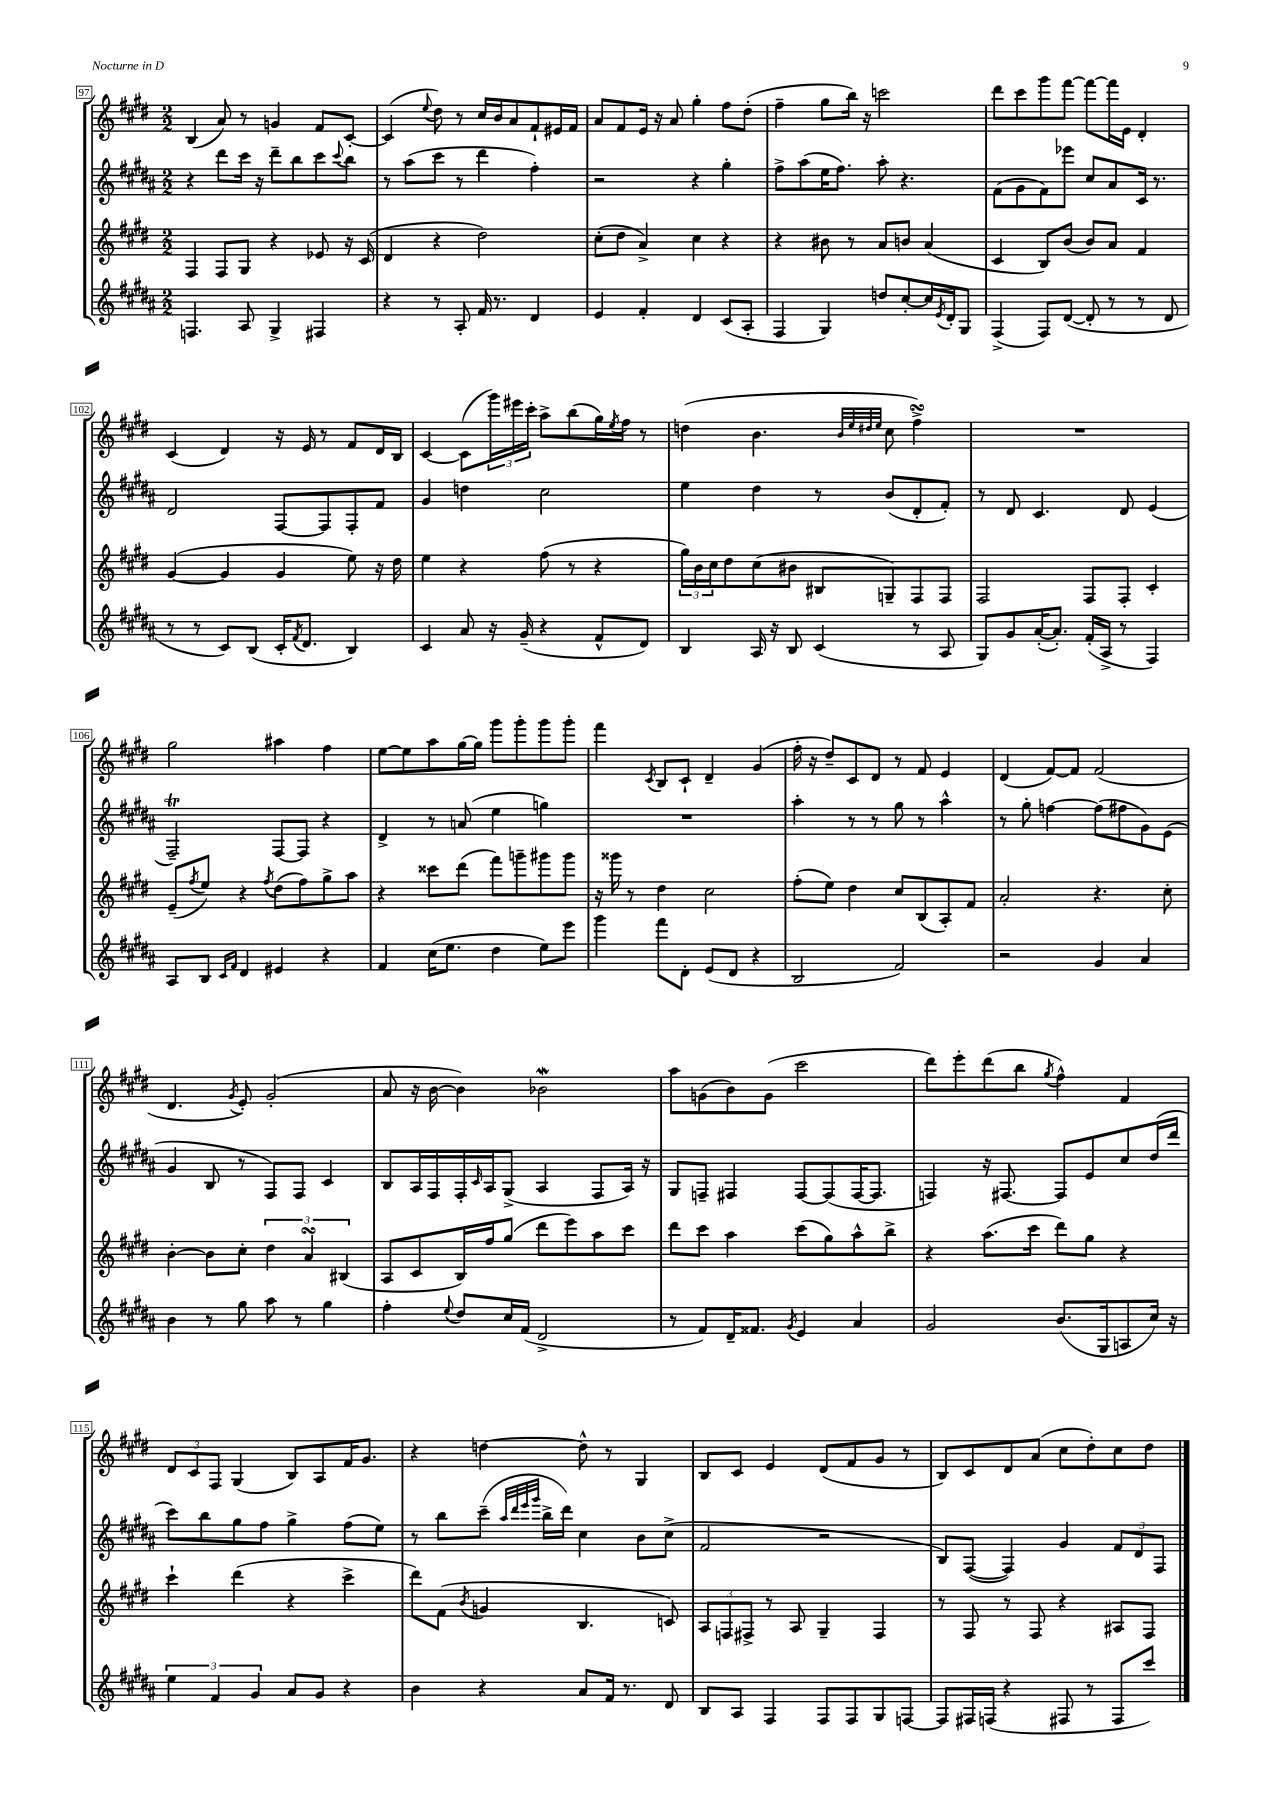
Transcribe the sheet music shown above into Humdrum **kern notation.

**kern	**kern	**kern	**kern
*staff4	*staff3	*staff2	*staff1
*clefG2	*clefG2	*clefG2	*clefG2
*k[f#c#g#d#a#]	*k[f#c#g#d#]	*k[f#c#g#d#a#]	*k[f#c#g#d#]
*M2/2	*M2/2	*M2/2	*M2/2
4.F	4F#	4r	(4B
.	8F#	8ddd#	8a)
8A#	8G#	16ccc#	8r
.	.	16r	.
4G#^	4r	8ddd#~	4g
.	.	8bb	.
4F#	8e-	8ccc#	8f#
.	.	8qqccc#	.
.	16r	8bb	[8c#'
.	(16c#	.	.
=	=	=	=
4r	4d#	8r	(4c#]
.	.	(8aa#	.
.	.	.	8qqee
8r	4r	8ccc#	8dd#)
8A#'	.	8r	8r
16f#	2dd#)	4ddd#	16cc#
8.r	.	.	16b
.	.	.	8a
4d#	.	4ff#')	8f#`
.	.	.	16e#
.	.	.	16f#
=	=	=	=
4e	(8cc#'	2r	8a
.	8dd#	.	8f#
4f#'	4a^)	.	16e
.	.	.	16r
.	.	.	8a
4d#	4cc#	4r	4gg#'
(8c#	4r	4gg#'	8ff#
8A#'	.	.	(8dd#'
=	=	=	=
4F#	4r	8ff#^	4ff#~
.	.	(8aa#	.
4G#)	8b#	16ee	8gg#
.	.	8.ff#)	.
.	8r	.	16bb)
.	.	.	16r
8dd	8a	8aa#'	2ccc
[8cc#'	8b	4.r	.
16cc#]	(4a	.	.
8qe	.	.	.
16d#'	.	.	.
8G#	.	.	.
=	=	=	=
(4F#^	4c#	(8f#	8ddd#
.	.	8g#	8ccc#
8F#)	8B)	8f#)	8ggg#
([8d#	(8b	8eee-	[8fff#
8d#']	8b)	8cc#	8fff#_
8r	8a	8a#	16fff#]
.	.	.	16e
8r	4f#	16c#	4d#'
.	.	8.r	.
8d#	.	.	.
=	=	=	=
8r	([4g#	2d#	(4c#
8r	.	.	.
8c#)	4g#]	.	4d#)
(8B	.	.	.
16c#'	4g#	[8F#	16r
8qf#	.	.	.
8.d#	.	.	16e
.	.	8F#]	8r
4B)	8ee)	8F#'	8f#
.	16r	8f#	16d#
.	16dd#	.	16B
=	=	=	=
4c#	4ee	4g#	[4c#
8a#	4r	4dd	(8c#]
16r	.	.	24ggg#)
.	.	.	24eee#
(16g#~	.	.	.
.	.	.	24ccc#'
4r	(8ff#	2cc#	8aa^
.	8r	.	(8bb
8f#^^	4r	.	16gg#)
.	.	.	8qee
.	.	.	16ff#
8d#)	.	.	8r
=	=	=	=
4B	24gg#)	4ee	(4dd
.	24b	.	.
.	24cc#	.	.
.	8dd#	.	.
16A#	(8cc#	4dd#	4.b
16r	.	.	.
8B	8b#	.	.
(4c#	8B#	8r	.
.	.	.	32qqb
.	.	.	32qqee
.	.	.	32qqdd#
.	.	.	32qqee
.	8G~)	(8b	8cc#
8r	8F#	8d#'	4ff#^)
8A#	8F#	8f#')	.
=	=	=	=
8G#)	2F#	8r	1r
8g#	.	8d#	.
([16a#'	.	4.c#	.
8.a#'])	.	.	.
(16f#'	8F#	.	.
16A#^	.	.	.
8r	8F#'	8d#	.
4F#)	4c#'	(4e	.
=	=	=	=
8A#	(8e~	2F#~)	2gg#
.	8qff#	.	.
8B	8ee)	.	.
16qqc#	.	.	.
16qqf#	.	.	.
4d#	4r	.	.
.	8qff#	.	.
4e#	(8dd#	[8F#	4aa#
.	8ff#)	8F#]	.
4r	8gg#^	4r	4ff#
.	8aa	.	.
=	=	=	=
4f#	4r	4d#^	[8ee
.	.	.	8ee]
(16cc#	8ccc##	8r	8aa
8.ee	.	.	.
.	(8ddd#	(8a	[16gg#
.	.	.	16gg#]
4dd#	8fff#)	4ee	8ggg#
.	8ggg~	.	8ggg#'
8ee)	8ggg#	4gg)	8ggg#
8eee	8ggg#	.	8ggg#'
=	=	=	=
4ggg#	16r	1r	4fff#
.	16ggg##	.	.
.	8r	.	.
.	.	.	8qc#
8fff#	4dd#	.	8B
8d#'	.	.	8c#`
(8e	2cc#	.	4d#~
8d#	.	.	.
4r	.	.	(4g#
=	=	=	=
2B	(8ff#'	4aa#'	16ff#'
.	.	.	16r
.	8ee)	.	8dd#~)
.	4dd#	8r	8c#
.	.	8r	8d#
2f#)	8cc#	8gg#	8r
.	(8B	8r	8f#
.	8A')	4aa#^^	4e
.	8f#	.	.
=	=	=	=
2r	2a'	8r	(4d#
.	.	8gg#'	.
.	.	[4ff	[8f#)
.	.	.	8f#]
4g#	4.r	(8ff]	(2f#
.	.	8ff#	.
4a#	.	8g#)	.
.	8cc#'	(8e	.
=	=	=	=
4b	[4b'	4g#	4.d#
8r	8b]	8B	.
.	.	.	8qg#
8gg#	8cc#'	8r	8e')
8aa#	6dd#	8F#)	(2g#'
8r	.	8F#	.
.	6a	.	.
4gg#	.	4c#	.
.	(6B#	.	.
=	=	=	=
4ff#'	8A	8B	8a
.	8c#	16A#	16r
.	.	16F#	[16b
8qqee	.	.	.
8dd#	16B)	16F#'	4b])
.	.	16qqc#	.
.	16ff#	16A#	.
16cc#	(8gg#	(8G#^	.
(16f#	.	.	.
2d#^	8ddd#	4A#	2b-
.	8eee)	.	.
.	8aa	8F#	.
.	8ccc#	16A#)	.
.	.	16r	.
=	=	=	=
8r	8ddd#	8G#	8aa
8f#)	8ccc#	8F~	(8g
16d#~	4aa	4F#	8b)
8.f##	.	.	.
.	.	.	(8g
8qg#	.	.	.
4e	(8ccc#	[8F#	2ccc#
.	8gg#)	(8F#]	.
4a#	8aa^^	[16F#	.
.	.	8.F#]	.
.	8bb^	.	.
=	=	=	=
2g#	4r	4F)	8ddd#)
.	.	.	8eee'
.	(8.aa	16r	(8ddd#
.	.	[8.F#	.
.	.	.	8bb
.	16ccc#	.	.
.	.	.	8qgg#
(8.b	8ddd#)	8F#]	4ff#^^)
.	8gg#	8e	.
16G#	.	.	.
8A	4r	8cc#	4f#
16cc#)	.	(16dd#	.
16r	.	16ddd#	.
=	=	=	=
6ee	4ccc#`	8ccc#)	12d#
.	.	.	12c#
.	.	8bb	.
6f#	.	.	12F#
.	(4ddd#	8gg#	(4G#
6g#	.	.	.
.	.	8ff#	.
8a#	4r	4gg#^	8B)
8g#	.	.	8A
4r	4ccc#^	(8ff#	16f#
.	.	.	8.g#
.	.	8ee)	.
=	=	=	=
4b	8ddd#)	8r	4r
.	(8f#	8bb	.
.	8qb	.	.
4r	4g	(8ccc#~	[4dd
.	.	32qqaa#	.
.	.	32qqddd#	.
.	.	32qqeee	.
.	.	32qqggg#	.
.	.	16bb^	.
.	.	16ddd#)	.
8a#	4.B	4cc#	8dd^^]
16f#	.	.	8r
8.r	.	.	.
.	.	8b	4G#
8d#	8c)	(8cc#^	.
=	=	=	=
8B	12A	2f#	8B
.	12F	.	.
8A#	.	.	8c#
.	12F#^	.	.
4F#	8r	.	4e
.	8A	.	.
8F#	4G#~	2r	(8d#
8F#	.	.	8f#
8G#	4F#	.	8g#
[8F	.	.	8r
=	=	=	=
8F]	8r	8B)	8B)
16F#	8F#	([8F#	8c#
(16F	.	.	.
4r	8r	4F#])	8d#
.	8F#	.	(8a
8F#	4r	4g#	8cc#
8r	.	.	8dd#')
8F#	8A#	12f#	8cc#
.	.	12d#	.
8ccc#)	8F#	.	8dd#
.	.	12F#	.
==	==	==	==
*-	*-	*-	*-
